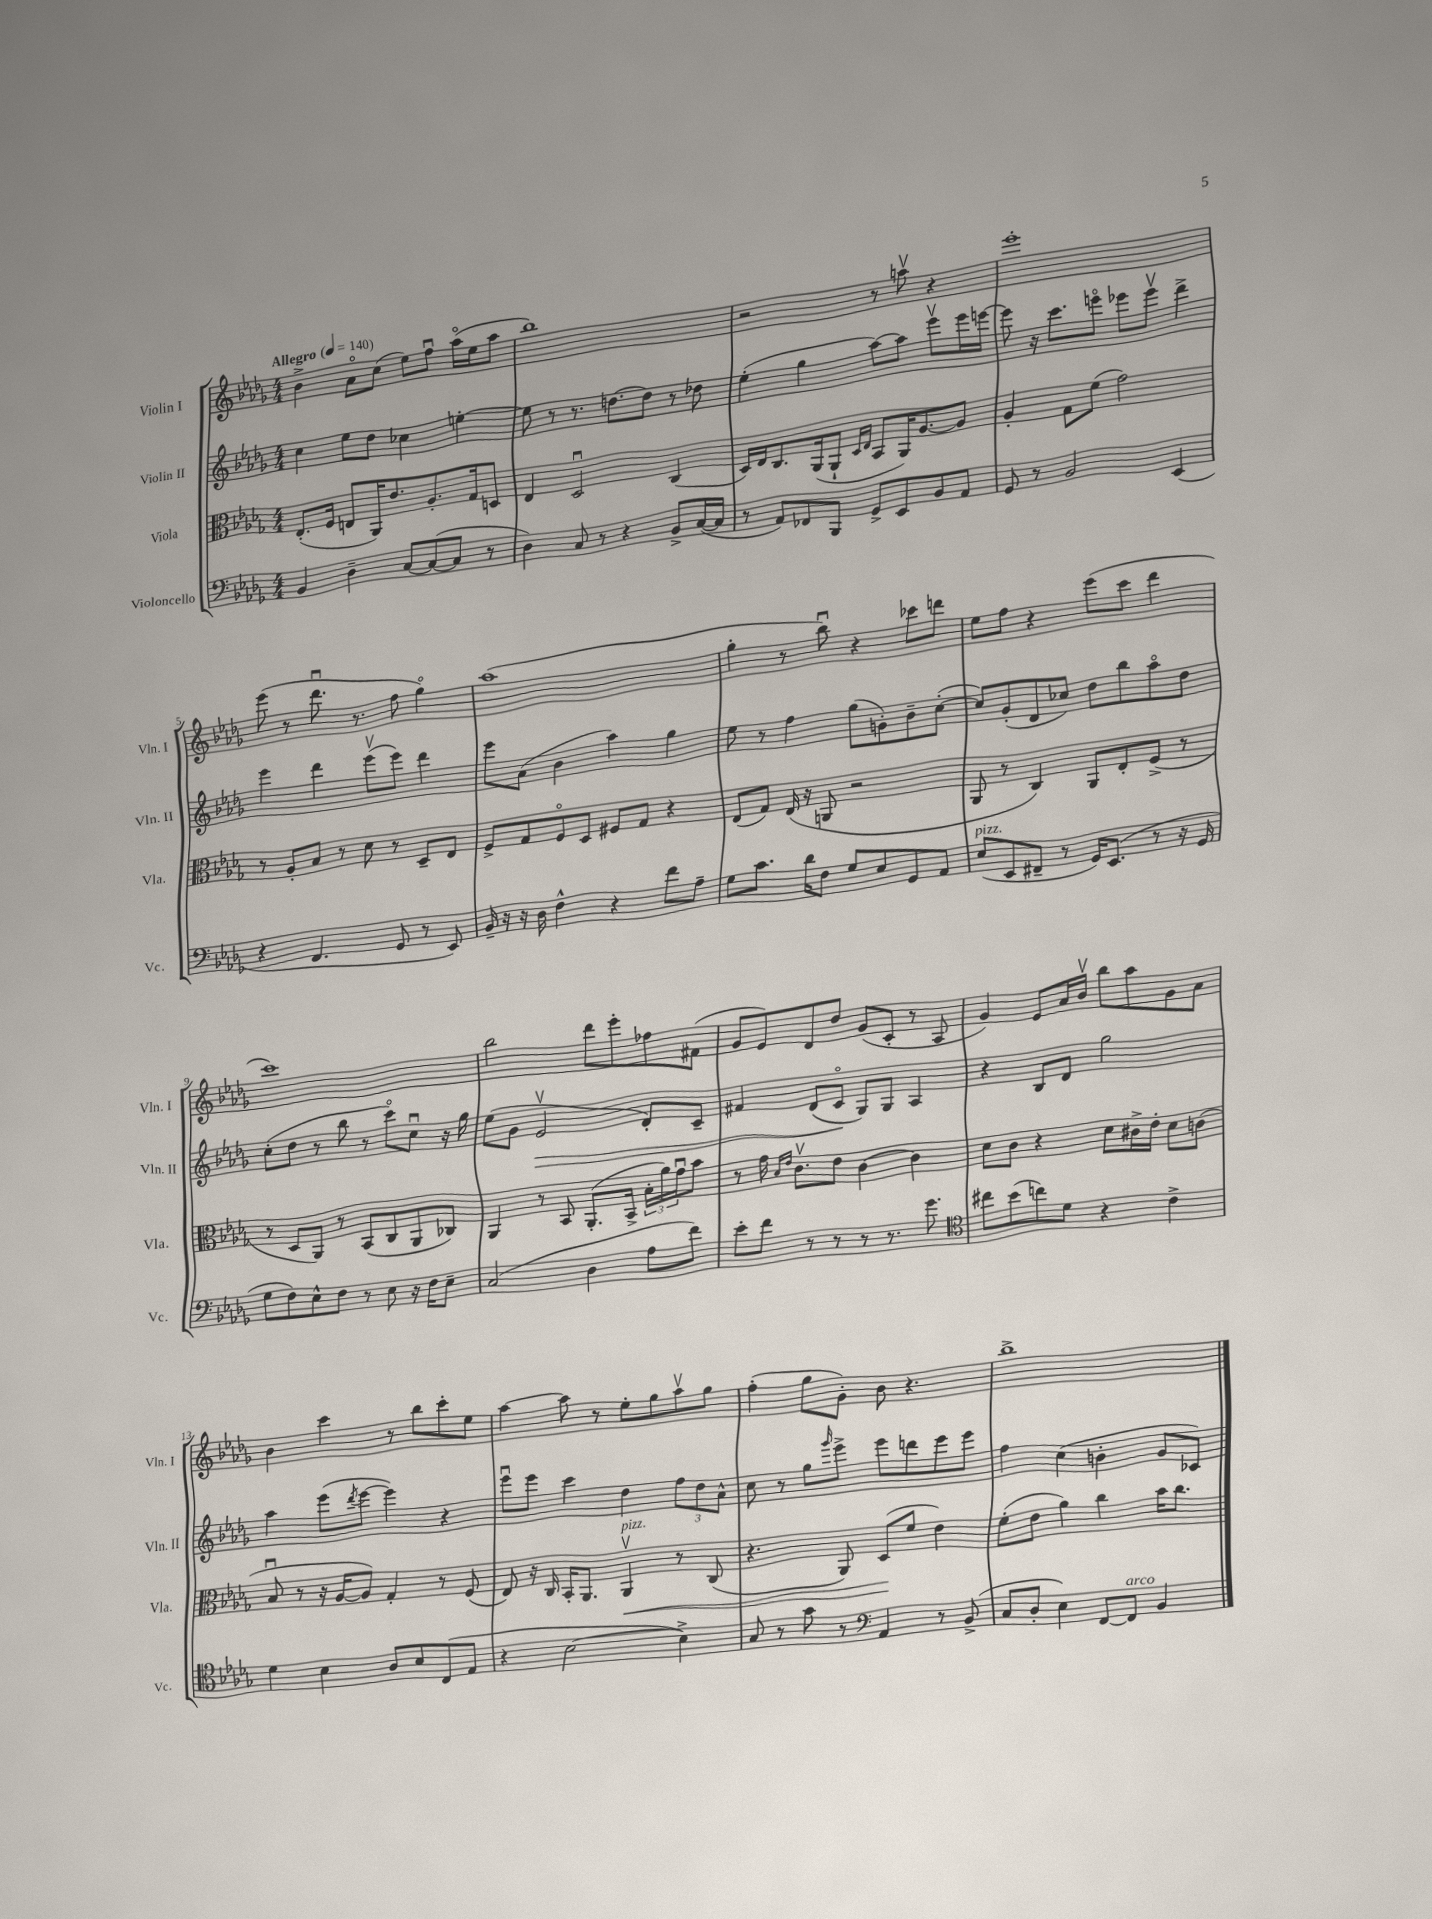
<<
\new StaffGroup <<
\new Staff = "s0" \with { instrumentName = "Violin I" shortInstrumentName = "Vln. I" } {
    \clef treble \key des \major \numericTimeSignature \time 4/4 \tempo "Allegro" 4 = 140
    bes'4-> aes'8\flageolet c''8( ees''8) f''8\downbow aes''16\flageolet( ees''16 aes''8 |
    bes''1) |
    r2 r8 a''8\upbow r4 |
    ees'''1-. |
    ees'''8( r8 des'''8.\downbow r8. f''8 ges''4\flageolet) |
    aes''1( |
    ges''4-. r8 bes''8\downbow) r4 ces'''8 d'''8 |
    ees''8 f''8 r4 ees'''8( c'''8 des'''4 |
    c'''1) |
    bes''2 des'''8 ees'''8-. fes''8 fis'8( |
    ges'8 ees'8) des'8 des''8 ges'8( c'8-. r8 aes8 |
    ges'4) ees'8 aes'16 bes'16\upbow bes''8 aes''8 ges'8 aes'8 |
    bes'4 c'''4 r8 bes''8 c'''8-. ees''8 |
    aes''4~ aes''8 r8 ees''8-. ges''8 aes''8\upbow ges''8 |
    f''4-.( ges''8 ges'8-.) bes'8 r4. |
    bes''1-> \bar "|." |
}
\new Staff = "s1" \with { instrumentName = "Violin II" shortInstrumentName = "Vln. II" } {
    \clef treble \key des \major \numericTimeSignature \time 4/4
    c''4 ees''8 des''8 ces''4 e''4~-. |
    e''8 r8 r8. d''8.~ d''8 r8 des''8 |
    ees''4-.( ges''4 aes''8~) aes''8 ees'''8\upbow ees'''16 e'''16~ |
    e'''8 r16 c'''8. e'''8\flageolet ees'''8 ees'''8\upbow des'''4-> |
    ees'''4 des'''4 ees'''8\upbow( ees'''8) des'''4 |
    ees'''8 aes'8( bes'4 aes''4) ges''4 |
    ees''8 r8 f''4 ges''8( g'8-.) bes'8-- c''8~-.( |
    c''8) ges'8-.( des'8 ces''8) des''8 bes''8 aes''8\flageolet des''8 |
    c''8-.( des''8 r8 bes''8 r8 c'''8\flageolet) c''8\downbow r16 ges''16 |
    ees''8( ges'8 ees'2\upbow\> des'8-.) c'8-- |
    fis'4 des'8( c'8\flageolet\! ges8) ges8 aes4 |
    r4 bes8 des'8 ges''2 |
    aes''4 ees'''8( \acciaccatura { des'''8 } ees'''8~ ees'''4) r4 |
    ees'''8\downbow ees'''8 c'''4 des''4 \tuplet 3/2 { f''8 des''8 aes'8-^ } |
    c''8 r8 ges''8 \grace { ges'''16 } ees'''8-> ees'''8 d'''8 ees'''8 ees'''8 |
    f''4 c''4( b'4-. ges'8 ces'8) \bar "|." |
}
\new Staff = "s2" \with { instrumentName = "Viola" shortInstrumentName = "Vla." } {
    \clef alto \key des \major \numericTimeSignature \time 4/4
    ees8.-.( f16 e8 aes,16) ees'8. aes8.-. ges16 d8 |
    ees4 des2\downbow c4( |
    des16) ees16 c8. aes,16( aes,8-! \grace { des16 ees16 } bes,8 aes,16) aes8.~ aes8 |
    aes4-. ges8 f'8( ges'2) |
    r8 aes8-. bes8 r8 des'8 r8 des8-- ees8 |
    f8-> ges8 f8\flageolet des8 fis8 ges8 r4 |
    ees8( ges8) ees16( r16 a,8 r2 |
    aes,8 r8 c4) aes,8 ees8-. f8->( r8 |
    r8 des8 aes,8) r8 bes,8( c8 aes,8 ces8) |
    aes,4 r8 bes,8 aes,8.-.( bes,16-> \tuplet 3/2 { bes16-. aes'16) ges'16\downbow } bes'8 |
    r8 ges'16 \grace { bes16 ees'16 } c'8.\upbow ees'8 c'4~ c'4 |
    des'8 c'8 r4 des'8 cis'16-> ees'16-. des'8 c'8( |
    bes8\downbow r8 r16 aes16~ aes8) ges4-. r8 f8( |
    ees8) r16 c16 bes,16-. aes,8. aes,4\upbow\<^\markup { \italic "pizz." } r8 c8( |
    r4. aes,8) des8\!( f'8 ees'4) |
    f'8-.( ees'8 aes'4) c''4 bes'16 c''8. \bar "|." |
}
\new Staff = "s3" \with { instrumentName = "Violoncello" shortInstrumentName = "Vc." } {
    \clef bass \key des \major \numericTimeSignature \time 4/4
    bes,4 des4-- c8~ c8~( c8 r8 |
    des4) c8 r8 r4 bes,8-> c16~( c16 |
    r8 aes,8) fes,8 bes,,8 ges,8-> ees,8 bes,8 aes,8 |
    ges,8 r8 bes,2 ees,4( |
    r4 f,4. ges,8 r8 ees,8) |
    bes,16-- r16 r16 des16 f4-^ r4 f'8 aes8-- |
    ges8 c'8. des'16 f8 ges8 ees8 ges,8 aes,8 |
    ees8^\markup { \italic "pizz." }( ees,8 fis,8-- r8 ges,16) ees,8.( r8 r16 ges,16 |
    ges8 f8) ees8-^ f8 r8 ees8 r16 f16 ees8-- |
    c2( des4 aes8 f'8) |
    ees'8-. f'8 r8 r8 r8 r8. ges'8. |
    \clef tenor cis''8 bes'8( c''8) des'8 r4 c'4-> |
    des'4 bes4 aes8 bes8 c8( ees8 |
    r4 bes2~ bes4->) |
    ges8 r8 ges'8 r8 \clef bass aes,4 r8 bes,8->( |
    c8 des8-. ees4) f,8~ f,8^\markup { \italic "arco" } bes,4 \bar "|." |
}
>>
>>
